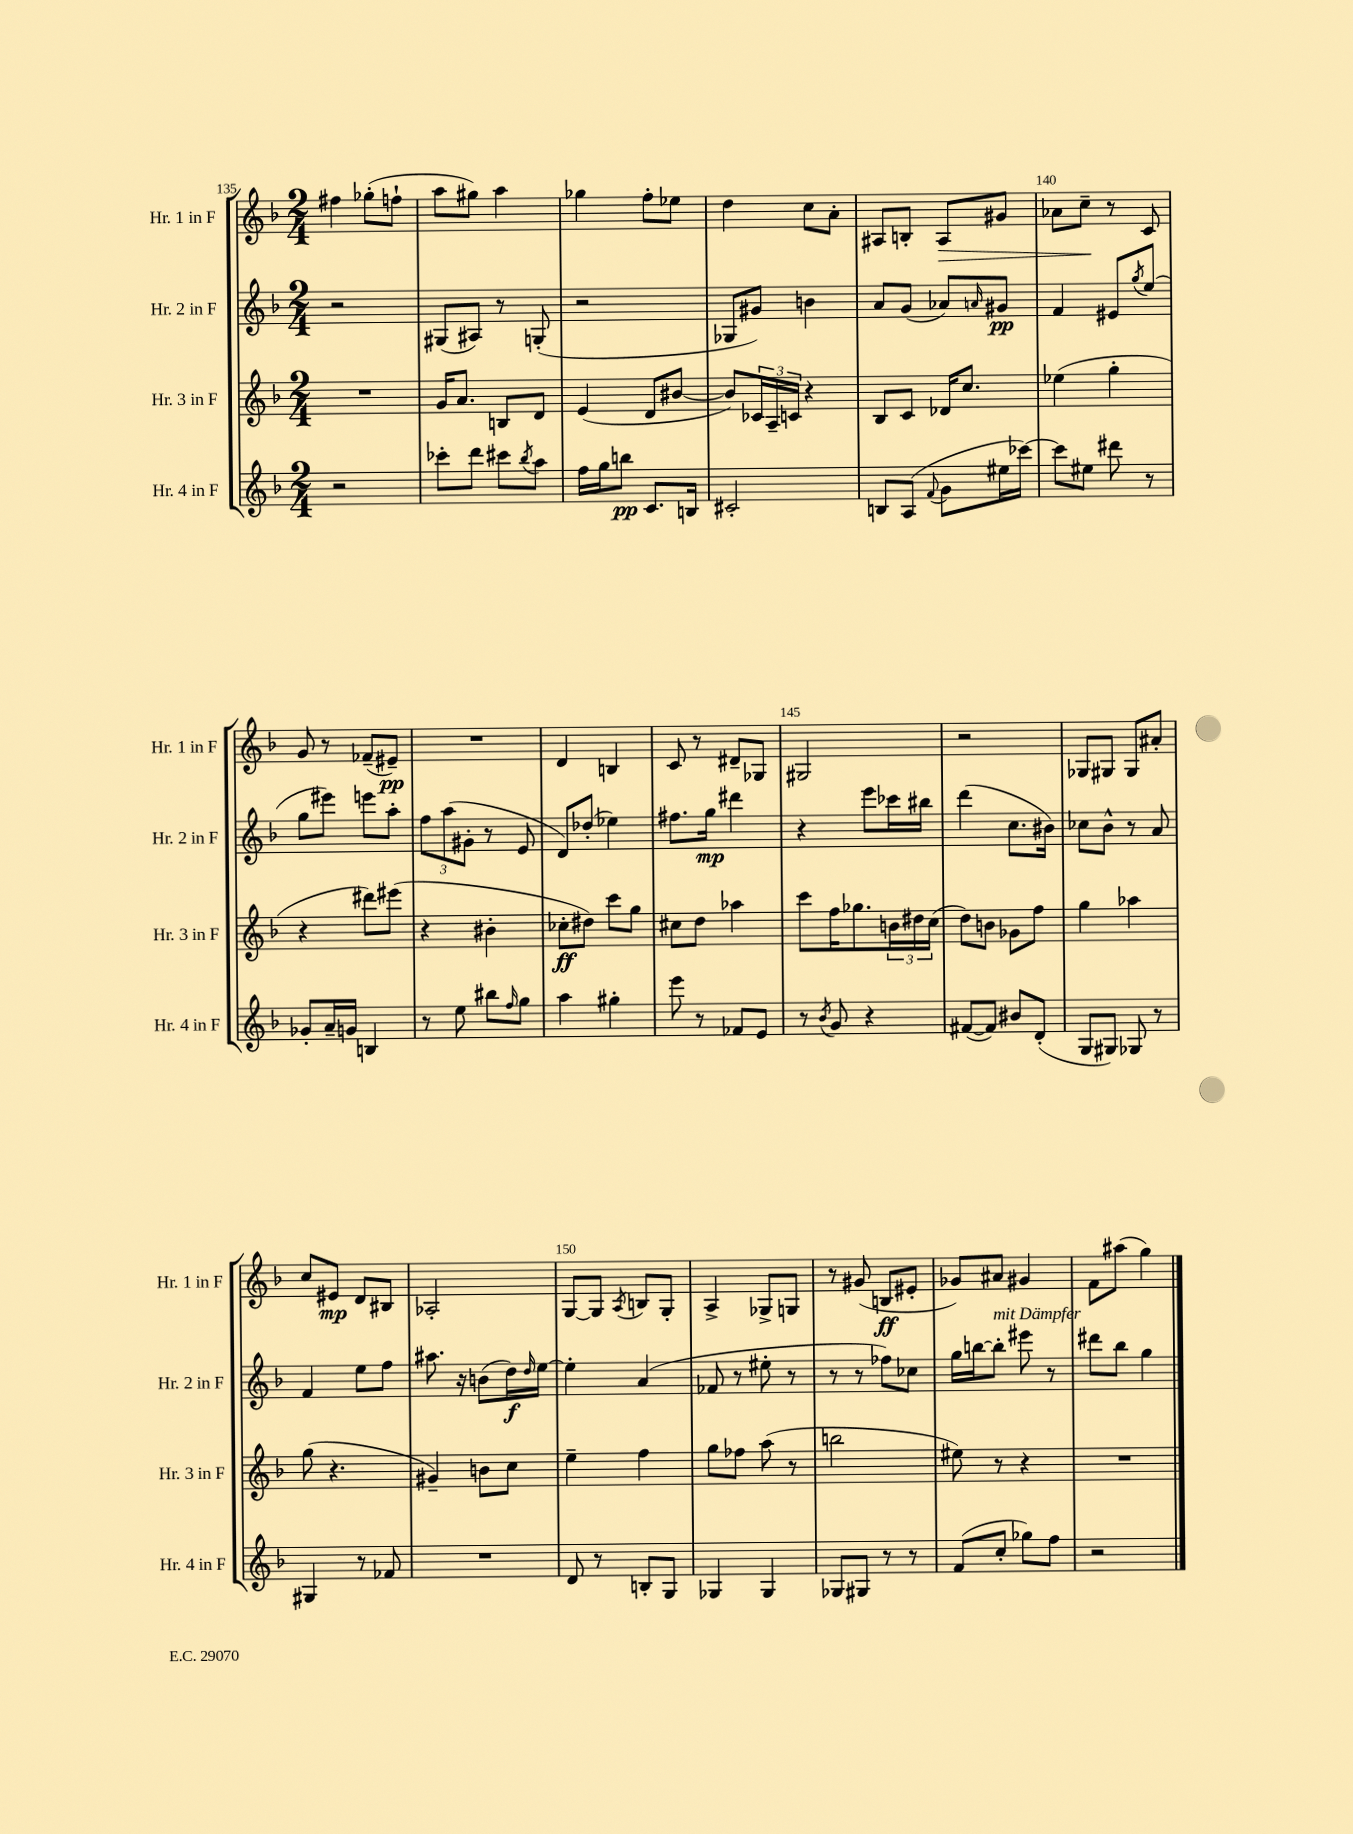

**kern	**kern	**kern	**kern
*staff4	*staff3	*staff2	*staff1
*clefG2	*clefG2	*clefG2	*clefG2
*k[b-]	*k[b-]	*k[b-]	*k[b-]
*M2/4	*M2/4	*M2/4	*M2/4
2r	2r	2r	4ff#
.	.	.	(8gg-'
.	.	.	8ff`
=	=	=	=
8ccc-'	16g	(8G#	8aa
.	8.a	.	.
8ddd	.	8A#)	8gg#)
8ccc#	8B	8r	4aa
8qbb-	.	.	.
8aa	8d	(8G'	.
=	=	=	=
16ff	(4e	2r	4gg-
16gg	.	.	.
8bb	.	.	.
8.c	8d	.	8ff'
.	[8b#	.	8ee-
16B	.	.	.
=	=	=	=
2c#'	8b#])	8G-	4dd
.	24c-	8g#)	.
.	24A~	.	.
.	24c	.	.
.	4r	4b	8cc
.	.	.	8a'
=	=	=	=
8B	8B-	8a	8A#
(8A	8c	(8g	8B'
8qqf	.	.	.
8g	16d-	8a-)	8A#
.	8.cc	.	.
.	.	16qqa	.
16ee#	.	8g#	8g#
[16ccc-)	.	.	.
=	=	=	=
8ccc-]	(4ee-	4f	8a-
8ee#	.	.	8cc~
8ddd#	4gg'	8e#	8r
.	.	8qgg	.
8r	.	(8ee	8c
=	=	=	=
8g-'	4r	8gg	8g
16a~	.	8eee#)	8r
16g	.	.	.
4B	8ddd#)	8eee	(8f-~
.	(8eee#	8aa'	8e#~)
=	=	=	=
8r	4r	12ff	2r
.	.	(12aa	.
8ee	.	.	.
.	.	12g#'	.
8bb#	4b#'	8r	.
16qqff	.	.	.
8gg	.	8e	.
=	=	=	=
4aa	8cc-'	8d)	4d
.	8dd#)	(8dd-'	.
4gg#'	8ccc	4ee-)	4B
.	8gg	.	.
=	=	=	=
8eee	8cc#	8.ff#	8c
8r	8dd	.	8r
.	.	16gg	.
8f-	4aa-	4ddd#	8d#~
8e	.	.	8G-
=	=	=	=
8r	8ccc	4r	2G#
8qb-	.	.	.
8g	16ff	.	.
.	8.gg-	.	.
4r	.	8eee	.
.	24b	16ccc-	.
.	24dd#	.	.
.	.	16bb#	.
.	(24cc	.	.
=	=	=	=
([8f#	8dd)	(4ddd	2r
8f#])	8b	.	.
8b#	8g-	8.cc	.
(8d'	8ff	.	.
.	.	16b#)	.
=	=	=	=
8G	4gg	8cc-	8G-
8G#)	.	8b-^^	8G#
8G-	4aa-	8r	8G#
8r	.	8a	8a#'
=	=	=	=
4G#	(8gg	4f	8cc
.	4.r	.	8e#
8r	.	8ee	8d
8f-	.	8ff	8B#
=	=	=	=
2r	4g#~)	8.aa#	2A-'
.	.	16r	.
.	8b	(8b	.
.	8cc	16dd)	.
.	.	16qqdd	.
.	.	[16ee	.
=	=	=	=
8d	4ee~	4ee']	[8G
8r	.	.	8G]
.	.	.	8qA
8B'	4ff	(4a	8B
8G	.	.	8G'
=	=	=	=
4G-	8gg	8f-	4A^
.	8ff-	8r	.
4G-	(8aa	8ee#'	8G-^
.	8r	8r	8G
=	=	=	=
8G-	2bb	8r	8r
8G#	.	8r	(8g#
8r	.	8ff-)	8B
8r	.	8cc-	8e#'
=	=	=	=
(8f	8ee#)	16gg	8g-)
.	.	[16bb	.
8cc'	8r	8bb']	8a#
8gg-)	4r	8eee#	4g#
8ff	.	8r	.
=	=	=	=
2r	2r	8ddd#	8f
.	.	8bb-	(8aa#
.	.	4gg	4gg)
==	==	==	==
*-	*-	*-	*-
